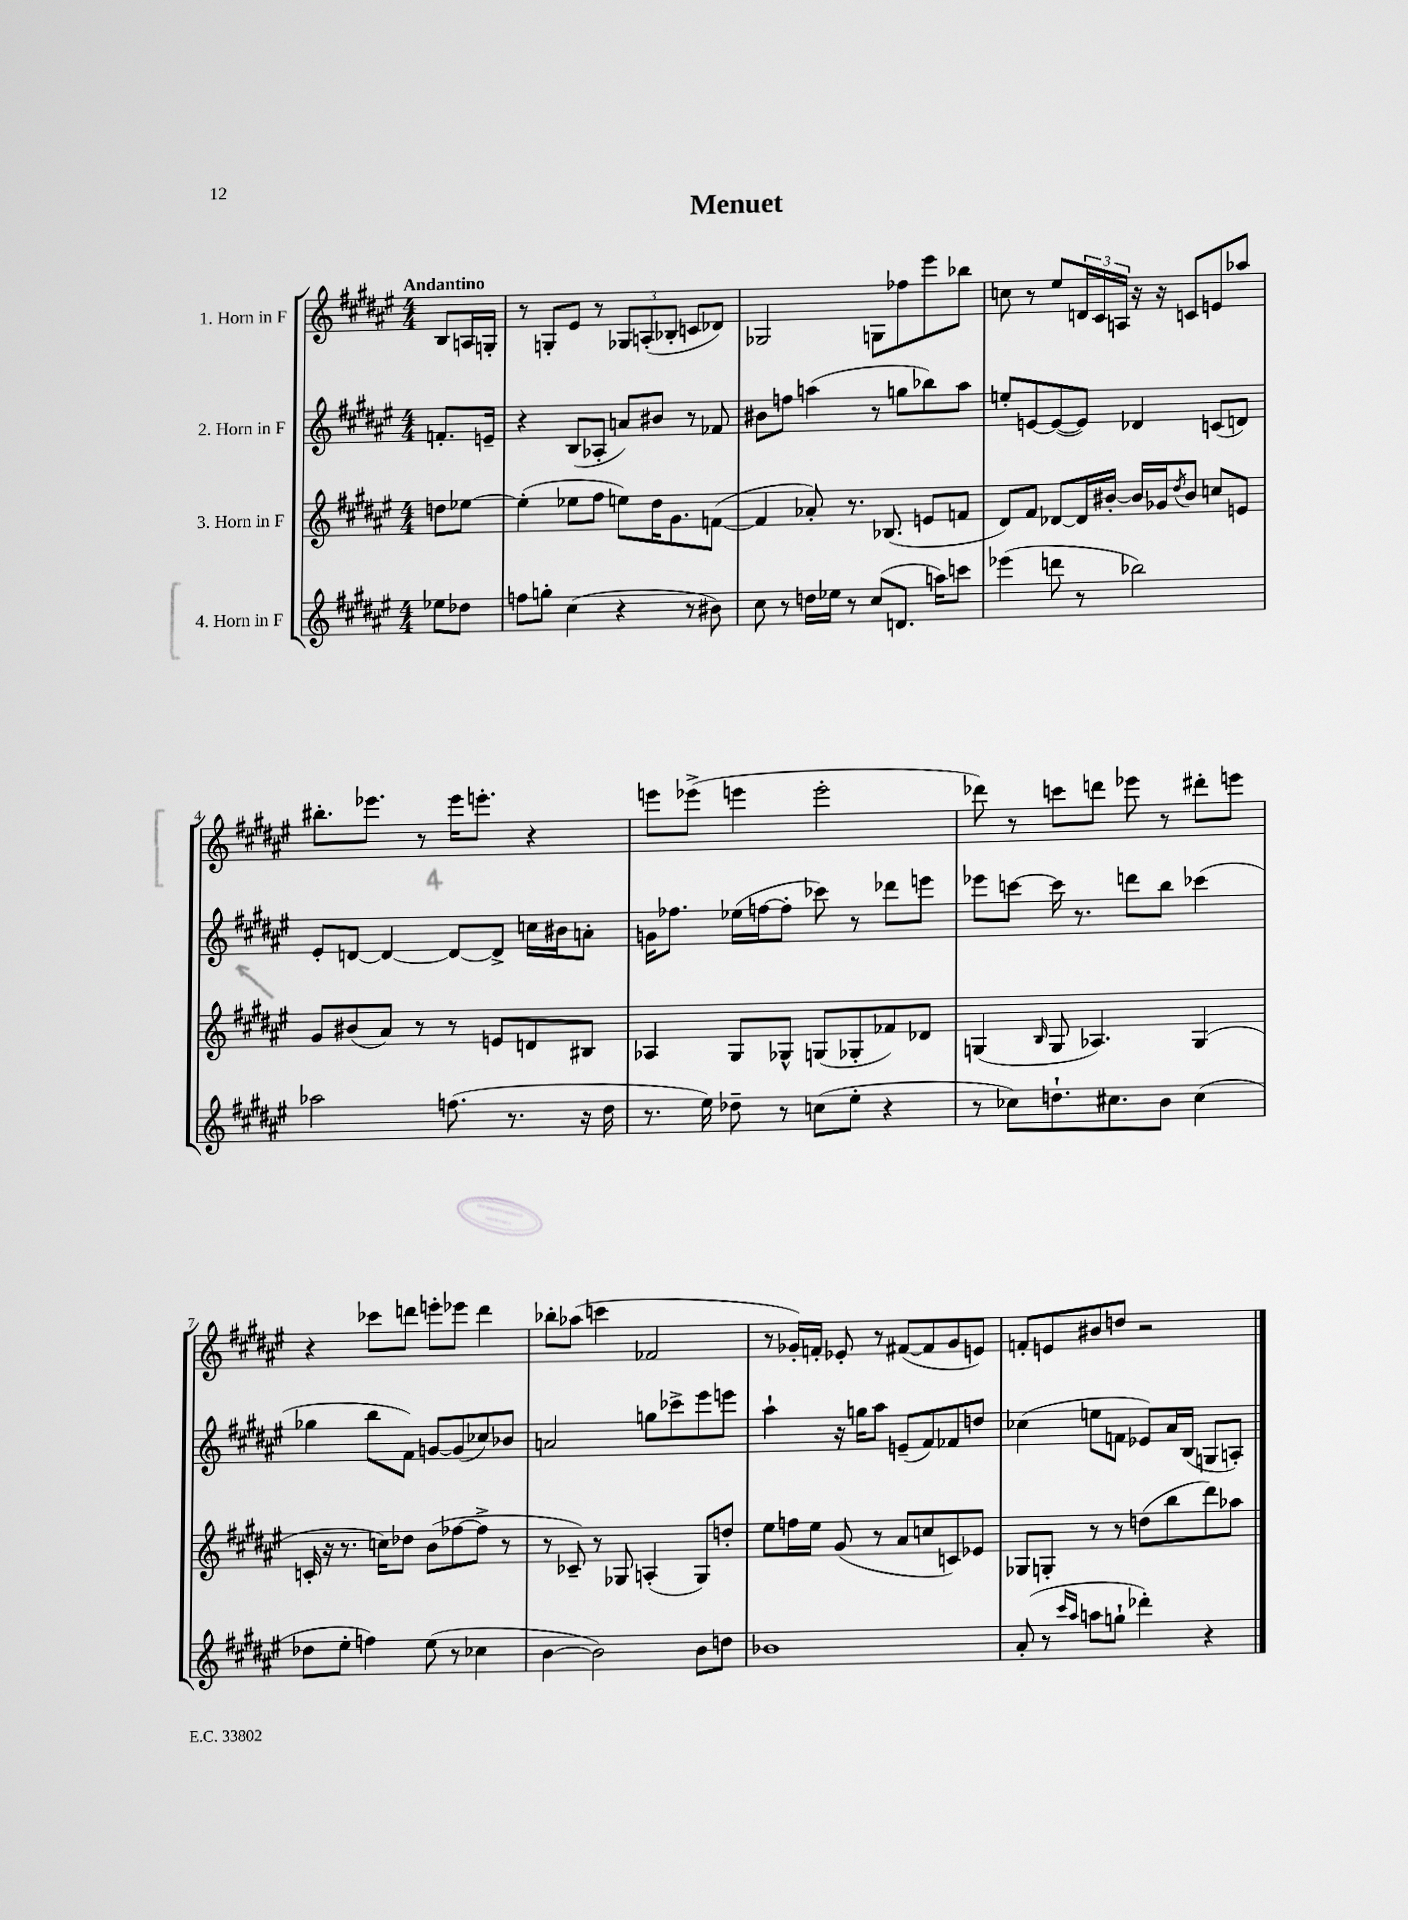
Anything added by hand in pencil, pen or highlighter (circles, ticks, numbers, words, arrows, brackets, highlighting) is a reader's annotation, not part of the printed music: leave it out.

**kern	**kern	**kern	**kern
*part4	*part3	*part2	*part1
*staff4	*staff3	*staff2	*staff1
*I"4. Horn in F	*I"3. Horn in F	*I"2. Horn in F	*I"1. Horn in F
*clefG2	*clefG2	*clefG2	*clefG2
*k[f#c#g#d#a#e#]	*k[f#c#g#d#a#e#]	*k[f#c#g#d#a#e#]	*k[f#c#g#d#a#e#]
*M4/4	*M4/4	*M4/4	*M4/4
=	=	=	=
!	!	!	!LO:TX:a:B:t=Andantino
8ee-X\L	8ddn\L	8.fn'/L	8B/L
8dd-X\J	[8ee-X\J	.	16An/L
.	.	16en~/Jk	16Gn'/JJ
=1	=1	=1	=1
8ffn\L	(4ee-'\]	4r	8r
8ggn'\J	.	.	8Gn'/L
(4cc#\	8ee-X\L	(8B/L	8e#/J
.	8ff#\J	8A-X'/J	8r
4r	8een\L)	8an/L)	12G-X/L
.	.	.	(12An'/
.	16dd#\K	8b#X/J	.
.	.	.	12B-X'/J
.	8.g#\	.	.
8r	.	8r	8cn/L
8b#X\)	([8fn\J	8f-X/	8d-X/J)
=2	=2	=2	=2
8cc#\	4f/]	8b#X\L	2G-X/
8r	.	8ffn\J	.
16ddn\LL	8a-X'/)	(4aan\	.
16ee-X\JJ	.	.	.
8r	8.r	.	.
(8cc#/L	.	8r	8Gn\L
.	(8.B-X/	.	.
8.dn/J	.	8ggn\L	8ff-X\
.	8en/L	8bb-X\)	8eee#\
16aan\KL)	.	.	.
8cccn\J	8fn/J	8aa\J	8bb-X\J
=3	=3	=3	=3
(4eee-X\	8d#/L)	8een'/L	8ccn\
.	8f#/J	[8en/	8r
8dddn\	[8d-X/L	(8e/_	8ee#/L
8r	16d-/L]	8e/J])	24dn/L
.	.	.	24c#/
.	[16b#X'/JJ	.	.
.	.	.	24An/JJ
2bb-X\)	16b#/LL]	4d-X/	16r
.	16g-X/J	.	16r
.	8qdd#/	.	.
.	8b#/J	.	8cn/L
.	8ccn/L	(8cn/L	8en/
.	8en/J	8dn/J)	8aa-X/J
!!LO:LB:g=z
=4	=4	=4	=4
2aa-X\	8g#/L	8e#'/L	8.bb#X'\L
.	(8b#X/	[8dn/J	.
.	.	.	8.eee-X\J
.	8a#/J)	4d/_	.
.	8r	.	8r
(8.ffn\	8r	8d/L_	16eee-\KL
.	.	.	8.eeen'\J
.	8en/L	8d^/J]	.
8.r	.	.	.
.	8dn/	16ccn\LL	4r
.	.	16b#X\J	.
16r	8B#X/J	8an'\J	.
16dd#\	.	.	.
=5	=5	=5	=5
8.r	4A-X/	16gn\KL	8eeen\L
.	.	8.ff-X\J	.
.	.	.	(8eee-X^\J
16ee#\)	.	.	.
8dd-X~\	8G#/L	(16ee-X\LL	4eeen\
.	.	[16ffn\J	.
8r	8G-X^^/J	8ff'\J]	.
(8ccn\L	(8Gn/L	8ccc-X\)	2eee'\
8ee#'\J	8G-X'/	8r	.
4r	8f-X/)	8ddd-X\L	.
.	8d-X/J	8eeen\J	.
=6	=6	=6	=6
8r	(4Gn/	8eee-X\L	8ddd-X\)
8cc-X\L)	.	[8cccn\J	8r
.	16qqB/	.	.
8.ddn`\	8G/	16ccc\]	8cccn\L
.	.	8.r	.
.	4.A-X/)	.	8dddn\J
8.cc#X\	.	.	.
.	.	8dddn\L	8eee-X\
8b\J	.	8bb\J	8r
(4cc#\	(4G/	(4ccc-X\	8ddd#X'\L
.	.	.	8eeen\J
!!LO:LB:g=z
=7	=7	=7	=7
8dd-X\L	16cn'/	4gg-X\	4r
.	16r	.	.
8ee#'\J	8.r	.	.
4ffn\)	.	8bb\L	8ccc-X\L
.	16ccn\KL)	.	.
.	8dd-X\J	8f#\J)	8dddn\J
(8ee#\	(8b\L	[8gn/L	8eeen'\L
8r	[8ff-X\	(8g/]	8eee-X\J
4cc-X\	8ff-^\J]	8cc-X/)	4ddd\
.	8r	8b-X/J	.
=8	=8	=8	=8
[4b\	8r	2an/	8bb-X'\L
.	8c-X~/)	.	(8aa-X\J
2b\])	8r	.	4cccn\
.	8G-X/	.	.
.	(4An'/	8ggn\L	2f-X/
.	.	8ccc-X^\	.
8b\L	8G-/L)	8eee#\	.
8ddn\J	8ddn'/J	8eeen\J	.
=9	=9	=9	=9
1b-X	8ee#\L	4aa#`\	8r
.	16ffn\L	.	16g-X'/LL)
.	16ee#\JJ	.	16fn'/JJ
.	(8g#/	16r	8e-X'/
.	.	16ggn\KL	.
.	8r	8aa#\J	8r
.	8a#/L	(8en~/L	([8f#X/L
.	8ccn/	8f#/)	8f#/]
.	8cn/)	8f-X/	8g-/
.	8e-X/J	8ddn/J	8en/J)
=10	=10	=10	=10
(8a#'/	8G-X/L	(4cc-X\	8fn'/L
8r	8Gn'/J	.	8en/
16qqccc#/LL	.	.	.
16qqaa#/JJ	.	.	.
8aan\L	8r	8een\L	8b#X/
8ggn`\J	8r	8fn\J	8ddn/J
4ddd-X'\)	(8ddn\L	8e-X/L)	2r
.	8bb\	16a#/L	.
.	.	(16B/JJ	.
4r	8ddd#\)	8Gn/L	.
.	8aa-X\J	8An'/J)	.
==	==	==	==
*-	*-	*-	*-
